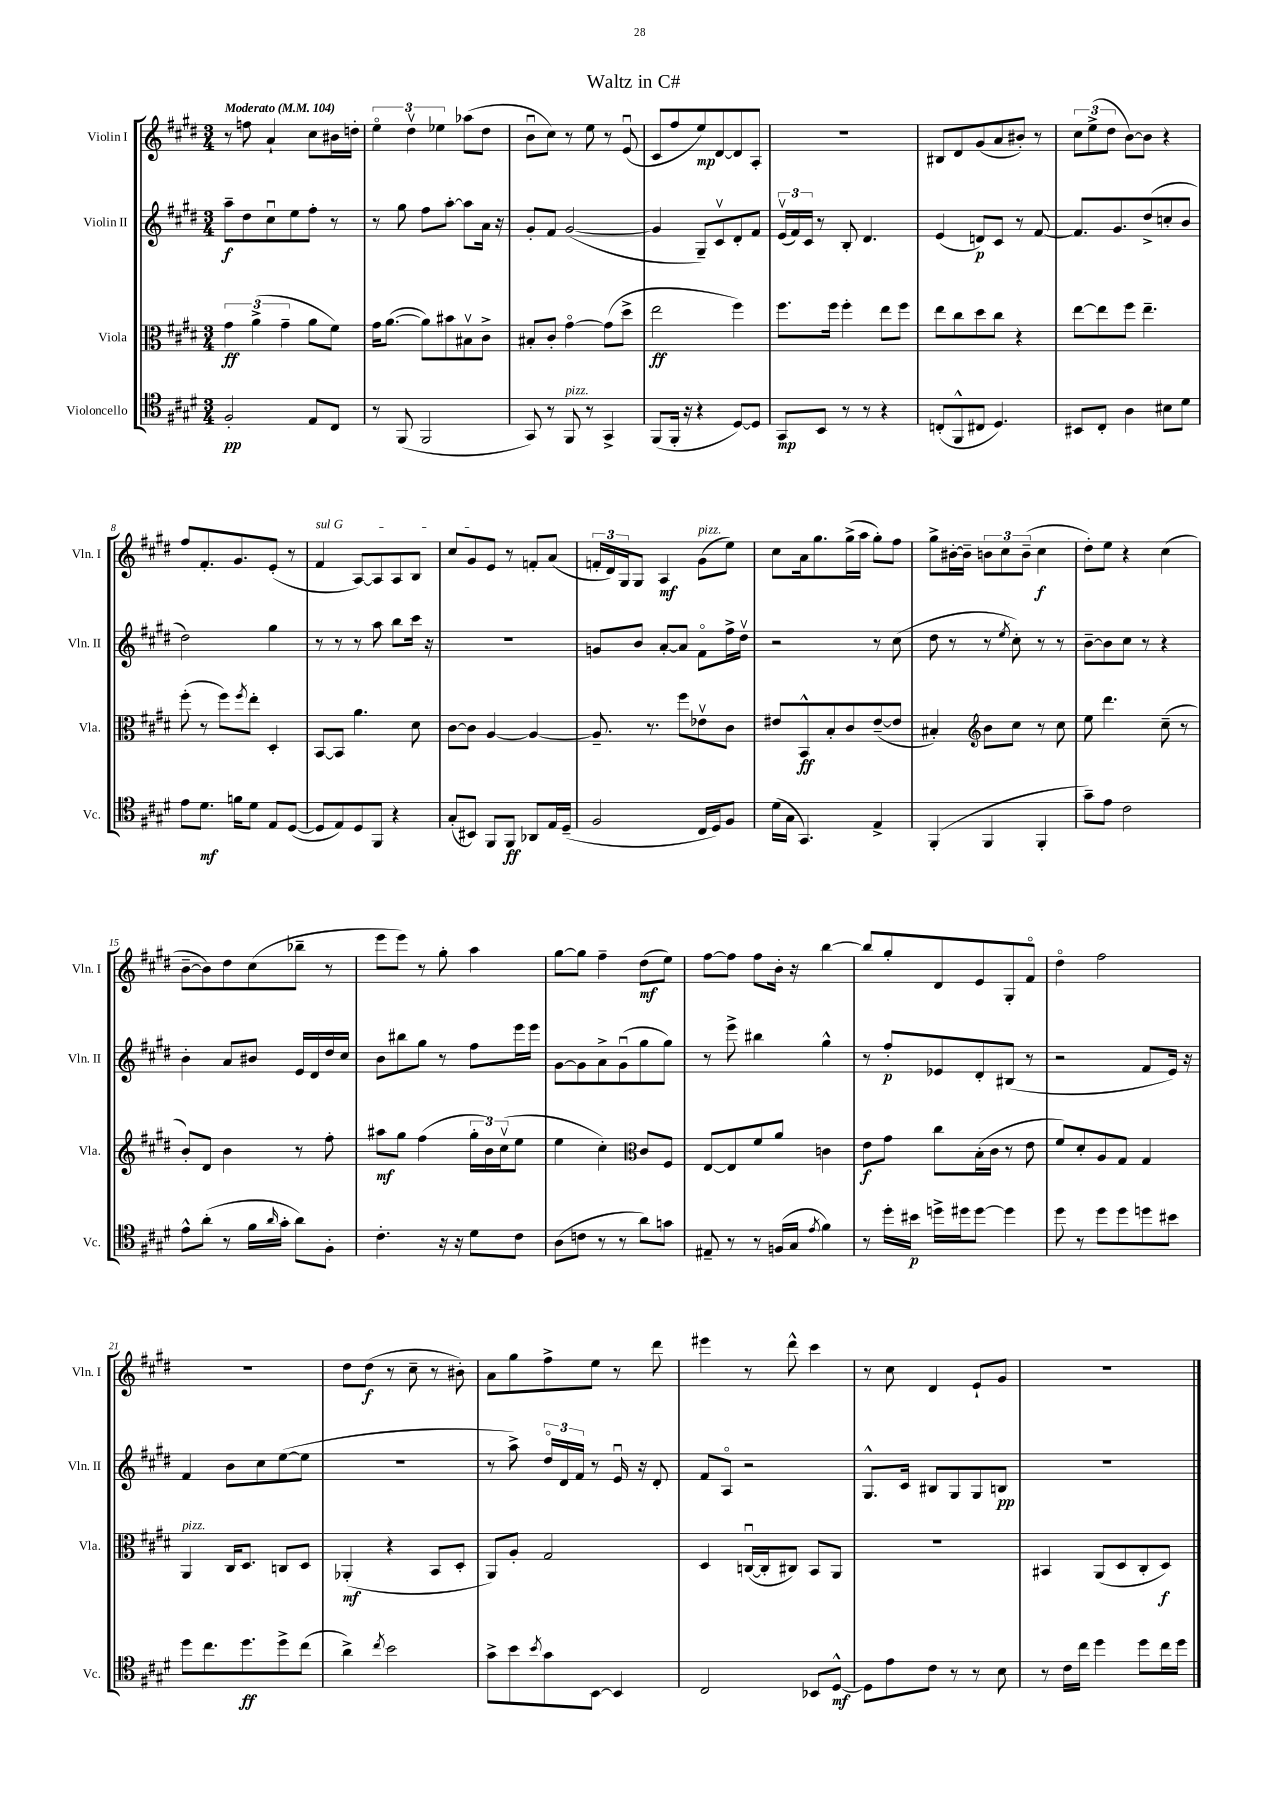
\header { title = "Waltz in C#" }
<<
\new StaffGroup <<
\new Staff = "s0" \with { instrumentName = "Violin I" shortInstrumentName = "Vln. I" } {
    \clef treble \key e \major \numericTimeSignature \time 3/4 \tempo "Moderato" 4 = 104
    r8 f''8 a'4-! cis''8 bis'16 d''16-. |
    \tuplet 3/2 { e''4\flageolet dis''4\upbow ees''4 } aes''8( dis''8 |
    b'8\downbow cis''8) r8 e''8 r8 e'8\downbow( |
    cis'8 fis''8 e''8\mp) dis'8~ dis'8 a8-. |
    R2. |
    bis8 dis'8 gis'8( a'8 bis'8-.) r8 |
    \tuplet 3/2 { cis''8 e''8->( dis''8 } b'8~) b'8 r4 |
    fis''8 fis'8.-. gis'8. e'8-.( r8 |
    \once \override TextSpanner.bound-details.left.text = \markup { \italic "sul G" } fis'4\startTextSpan a8~) a8 a8 b8 |
    cis''8 gis'8 e'8\stopTextSpan r8 f'8-. a'8( |
    \tuplet 3/2 { f'16-. dis'16) gis16 } gis8 a4\mf gis'8^\markup { \italic "pizz." }( e''8) |
    cis''8 a'16 gis''8. gis''16->( a''16 gis''8-.) fis''8 |
    gis''8-> bis'16~-. bis'16-- \tuplet 3/2 { b'8 cis''8 b'8--( } cis''4\f |
    dis''8-.) e''8 r4 cis''4( |
    b'8~-- b'8) dis''8 cis''8( bes''8-- r8 |
    e'''8 e'''8) r8 gis''8-. a''4 |
    gis''8~ gis''8 fis''4-- dis''8\mf( e''8) |
    fis''8~ fis''8 fis''8 b'16-. r16 b''4~ |
    b''8 gis''8-. dis'8 e'8 gis8-. fis'8\flageolet |
    dis''4\flageolet fis''2 |
    R2. |
    dis''8 dis''8\f( r8 cis''8-- r8 bis'8-.) |
    a'8 gis''8 fis''8-> e''8 r8 dis'''8 |
    eis'''4 r8 dis'''8-^ cis'''4 |
    r8 cis''8 dis'4 e'8-! gis'8 |
    R2. \bar "|." |
}
\new Staff = "s1" \with { instrumentName = "Violin II" shortInstrumentName = "Vln. II" } {
    \clef treble \key e \major \numericTimeSignature \time 3/4
    a''8--\f dis''8 cis''8\downbow e''8 fis''8-. r8 |
    r8 gis''8 fis''8 a''8~-. a''8 a'16 r16 |
    gis'8-. fis'8 gis'2~( |
    gis'4 gis8--) cis'8\upbow dis'8-. fis'8 |
    \tuplet 3/2 { e'16\upbow( fis'16) cis'16 } r8 b8-. dis'4. |
    e'4( d'8\p) cis'8 r8 fis'8~ |
    fis'8. gis'8. dis''8->( c''8-. b'8 |
    dis''2) gis''4 |
    r8 r8 r8 a''8 b''8 cis'''16 r16 |
    R2. |
    g'8 b'8 a'8~-. a'8 fis'8\flageolet fis''16-> dis''16\upbow |
    r2 r8 cis''8( |
    dis''8 r8 r8 \acciaccatura { e''8 } cis''8-.) r8 r8 |
    b'8~-- b'8 cis''8 r8 r4 |
    b'4-. a'8 bis'8 e'16 dis'16 dis''16 cis''16 |
    b'8 bis''8 gis''8 r8 fis''8 e'''16 e'''16 |
    gis'8~ gis'8 a'8-> gis'8\downbow( gis''8 gis''8) |
    r8 e'''8-> bis''4 gis''4-^ |
    r8 fis''8-.\p ees'8 dis'8-. bis8( r8 |
    r2 fis'8 e'16) r16 |
    fis'4 b'8 cis''8 e''8~( e''8 |
    R2. |
    r8 a''8->) \tuplet 3/2 { dis''16\flageolet dis'16 fis'16 } r8 e'16\downbow r16 dis'8-. |
    fis'8 a8\flageolet r2 |
    gis8.-^ cis'16 bis8 gis8 gis8 b8\pp |
    R2. \bar "|." |
}
\new Staff = "s2" \with { instrumentName = "Viola" shortInstrumentName = "Vla." } {
    \clef alto \key e \major \numericTimeSignature \time 3/4
    \tuplet 3/2 { gis'4\ff a'4->( gis'4-- } a'8 fis'8) |
    gis'16 a'8.~( a'8) bis'8 bis8\upbow cis'8-> |
    bis8-. cis'8-. gis'4~\flageolet gis'8( dis''8-> |
    e''2\ff fis''4) |
    fis''8. fis''16 fis''4-. e''8 fis''8 |
    e''8 cis''8 dis''8 cis''8 r4 |
    e''8~ e''8 fis''8 e''4.-- |
    fis''8-.( r8 fis''8) \acciaccatura { fis''8 } e''8-. dis4-. |
    b,8~ b,8 a'4. dis'8 |
    cis'8~ cis'8 a4~ a4~ |
    a8.-- r8. fis''8 ees'8\upbow cis'8 |
    eis'8 b,8-^\ff b8-. cis'8 eis'8~--( eis'8 |
    bis4-.) \clef treble b'8 cis''8 r8 cis''8 |
    e''8 dis'''4. cis''8--( r8 |
    b'8-.) dis'8 b'4 r8 fis''8-. |
    ais''8\mf gis''8 fis''4( \tuplet 3/2 { gis''16-. b'16) cis''16\upbow( } e''8 |
    e''4 cis''4-.) \clef alto cis'8 fis8 |
    e8~ e8 fis'8 a'8 c'4 |
    e'8\f gis'8 cis''8 b16-.( cis'16 r8 e'8 |
    fis'8) dis'8-. a8 gis8 gis4 |
    a,4^\markup { \italic "pizz." } cis16 dis8. c8 dis8 |
    aes,4-.\mf( r4 b,8 dis8-. |
    a,8) a8-. gis2 |
    dis4 c16~\downbow( c16-. cis8) b,8 a,8 |
    R2. |
    bis,4 a,8( dis8 cis8-. dis8\f) \bar "|." |
}
\new Staff = "s3" \with { instrumentName = "Violoncello" shortInstrumentName = "Vc." } {
    \clef tenor \key e \major \numericTimeSignature \time 3/4
    fis2-.\pp e8 cis8 |
    r8 fis,8( fis,2 |
    gis,8) r8 fis,8^\markup { \italic "pizz." } r8 gis,4-> |
    fis,8( fis,16-. r16 r4 dis8~) dis8 |
    gis,8\mp b,8 r8 r8 r4 |
    c8-.( fis,8-^ cis8 dis4.) |
    bis,8 cis8-. a4 bis8 dis'8 |
    e'8 dis'8.\mf f'16 dis'8 e8 dis8~( |
    dis8 e8) dis8 fis,8 r4 |
    gis8-.( bis,8) fis,8 fis,8\ff aes,8 e16 dis16--( |
    fis2 cis16 dis16) fis8 |
    dis'16( gis16 gis,4.) e4-> |
    fis,4-.( fis,4 fis,4-. |
    gis'8--) e'8 cis'2 |
    e'8-^ a'8-.( r8 fis'16 \grace { a'16 } gis'16-. a'8) fis8-. |
    cis'4.-. r16 r16 dis'8 cis'8 |
    a8( c'8 r8 r8 a'8) g'8 |
    eis8-- r8 r8 f16( gis16 \acciaccatura { e'8 } fis'4) |
    r8 dis''16-. bis'16\p d''16-> dis''16 dis''8~ dis''4 |
    dis''8 r8 dis''8 dis''8 d''8 bis'8 |
    dis''8 cis''8. dis''8.\ff dis''8-> cis''8( |
    a'4->) \acciaccatura { cis''8 } b'2 |
    gis'8-> b'8 \acciaccatura { b'8 } gis'8 b,8~ b,4 |
    cis2 bes,8 dis8~-^\mf |
    dis8 e'8 cis'8 r8 r8 b8 |
    r8 cis'16 cis''16 dis''4 dis''8 cis''16 dis''16 \bar "|." |
}
>>
>>
